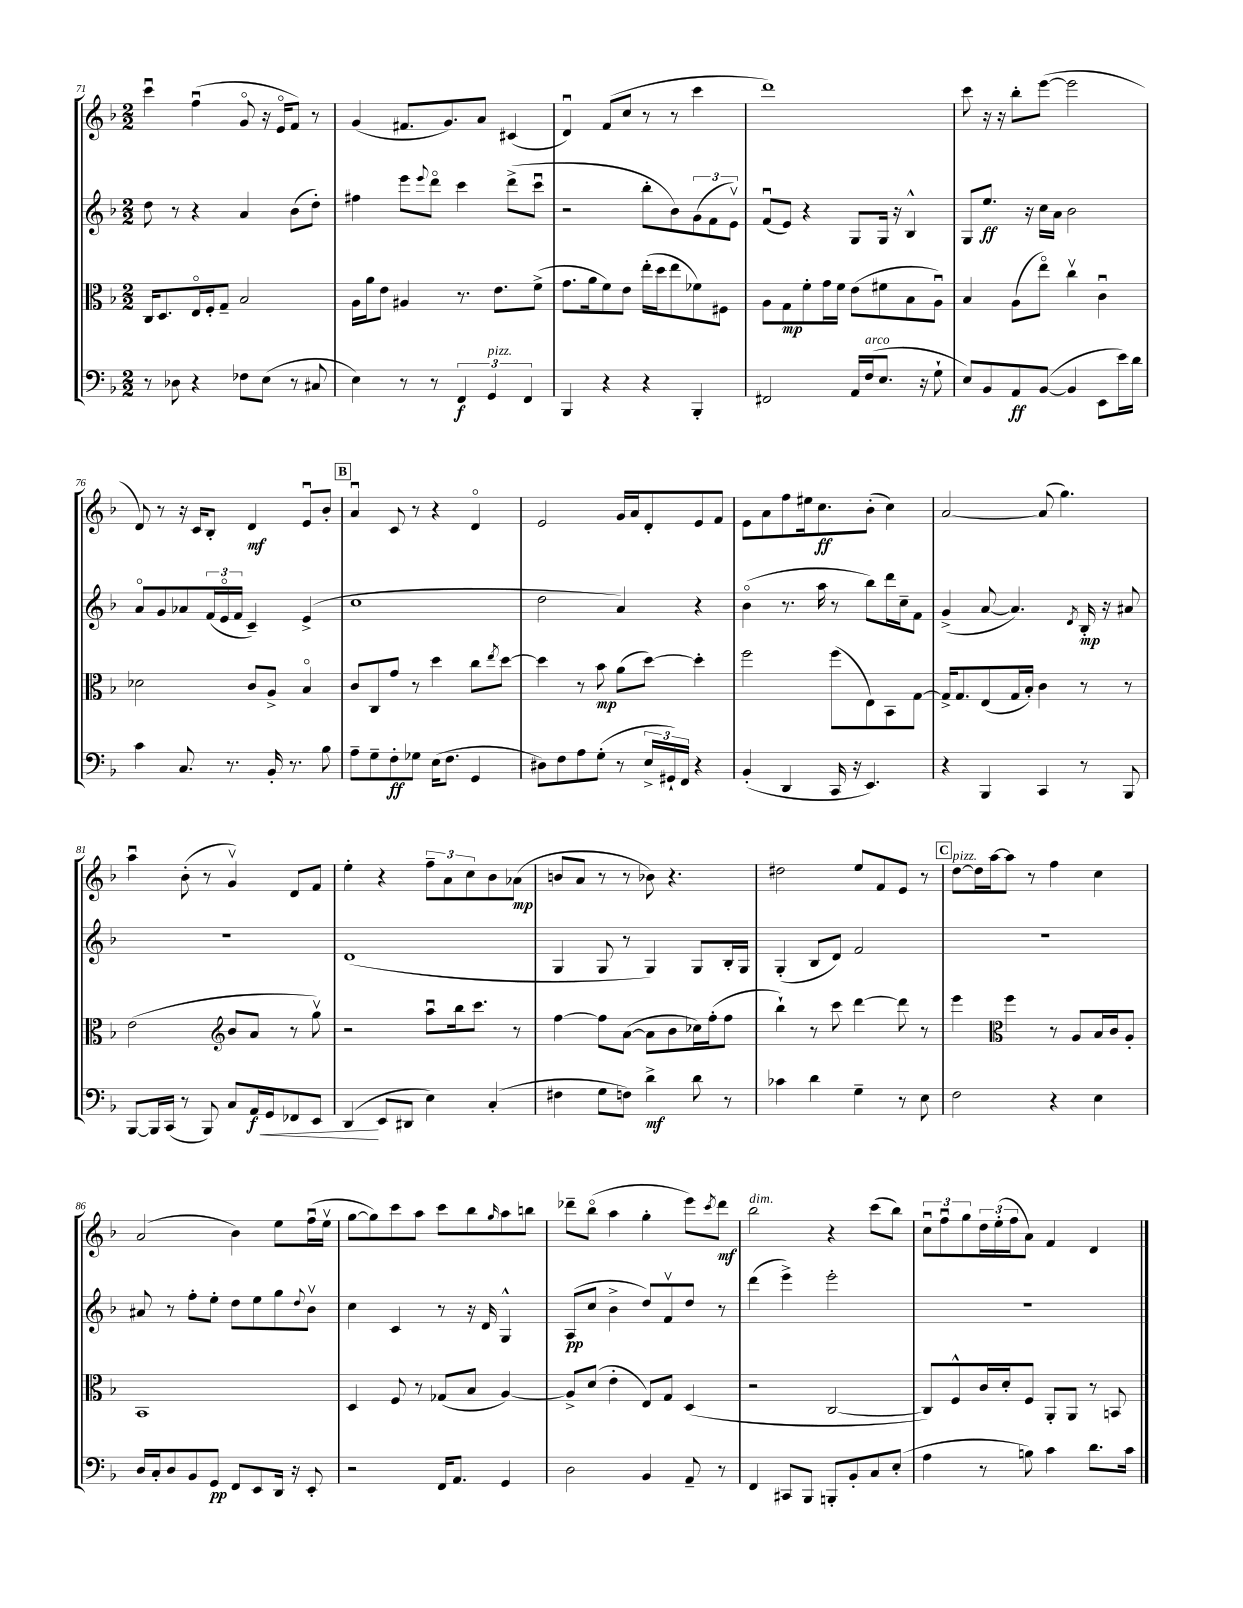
<<
\new StaffGroup <<
\new Staff = "s0" {
    \clef treble \key f \major \numericTimeSignature \time 2/2
    c'''4\downbow f''4\downbow( g'8\flageolet r16 e'16\flageolet f'8) r8 |
    g'4( fis'8. g'8.) a'8 cis'4( |
    d'4\downbow) f'8( c''8 r8 r8 c'''4 |
    d'''1) |
    c'''8 r16 r16 bes''8-. e'''8~( e'''2 |
    d'8) r8 r16 c'16 bes8-. d'4\mf e'8\downbow bes'8-. |
    \mark \markup { \box "B" } a'4\downbow c'8 r8 r4 d'4\flageolet |
    e'2 g'16 a'16 d'8-. e'8 f'8 |
    e'8 a'8 f''8 eis''16 c''8.\ff bes'8-.( c''4) |
    a'2~ a'8( g''4.) |
    a''4\downbow bes'8-.( r8 g'4\upbow) d'8 f'8 |
    e''4-. r4 \tuplet 3/2 { f''8-- a'8 c''8 } bes'8 aes'8\mp( |
    b'8 a'8 r8 r8 bes'8) r4. |
    dis''2 e''8 f'8 e'8 r8 |
    \mark \markup { \box "C" } d''8~^\markup { \italic "pizz." } d''16 a''16~ a''8 r8 f''4 c''4 |
    a'2( bes'4) e''8 f''16\downbow( e''16\upbow |
    g''8~ g''8) c'''8 a''8 c'''8 bes''8 \grace { g''16 } a''8 b''8 |
    des'''8-- bes''8\flageolet( a''4 g''4-. e'''8) \acciaccatura { c'''8 } des'''8\mf |
    bes''2^\markup { \italic "dim." } r4 c'''8( bes''8) |
    \tuplet 3/2 { c''8\downbow f''8\downbow g''8 } \tuplet 3/2 { d''16 e''16-.( f''16 } a'8) f'4 d'4 \bar "|." |
}
\new Staff = "s1" {
    \clef treble \key f \major \numericTimeSignature \time 2/2
    d''8 r8 r4 a'4 bes'8( d''8-.) |
    fis''4 e'''8 \appoggiatura { e'''8 } d'''8\flageolet c'''4 d'''8->( c'''8\downbow |
    r2 bes''8-. bes'8) \tuplet 3/2 { g'8( f'8 e'8\upbow) } |
    f'8\downbow( e'8) r4 g8 g16 r16 bes4-^ |
    g8 e''8.\ff r16 c''16 a'16 bes'2 |
    a'8\flageolet g'8 aes'8 \tuplet 3/2 { f'16( e'16\flageolet f'16 } c'4--) e'4->( |
    \mark \markup { \box "B" } c''1 |
    d''2 a'4) r4 |
    bes'4\flageolet( r8. a''16 r8 bes''8) d'''16 c''16-- f'8 |
    g'4->( a'8~ a'4.) \acciaccatura { d'8 } bes16-.\mp r16 ais'8 |
    R1 |
    d'1( |
    g4 g8 r8 g4) g8 bes16-. g16 |
    g4-.( bes8 d'8) f'2 |
    \mark \markup { \box "C" } R1 |
    ais'8 r8 f''8-. e''8-. d''8 e''8 g''8 \appoggiatura { d''8 } bes'8\upbow |
    c''4 c'4 r8 r16 d'16 g4-^ |
    a8\pp( c''8 bes'4-> d''8) f'8\upbow d''8 r8 |
    d'''4( e'''4->) e'''2-. |
    r1 \bar "|." |
}
\new Staff = "s2" {
    \clef alto \key f \major \numericTimeSignature \time 2/2
    c16 d8. e16\flageolet f16-. g8-- bes2 |
    a16 a'16 e'8 ais4 r8. e'8. f'8->( |
    g'8. a'16 f'8) e'8 e''16-.( d''16 e''8 fes'8) fis8 |
    a8 g8\mp f'8-. g'16 f'16 e'8( fis'8 bes8 a8\downbow) |
    bes4 a8( e''8\flageolet) c''4\upbow c'4\downbow |
    des'2 c'8 a8-> bes4\flageolet |
    \mark \markup { \box "B" } c'8 c8 g'8 r8 d''4 c''8 \acciaccatura { e''8 } d''8~ |
    d''4 r8 bes'8\mp a'8( d''8~) d''4-. |
    f''2 f''8( e8) bes,8 g8~ |
    g16-> g8. e8( g16 bes16-.) c'4 r8 r8 |
    e'2( \clef treble bes'8 a'8 r8 g''8\upbow) |
    r2 a''8\downbow bes''16 c'''8. r8 |
    f''4~ f''8 a'8~( a'8 bes'8 ces''16) f''16-.( f''8 |
    bes''4-!) r8 c'''8 d'''4~ d'''8 r8 |
    \mark \markup { \box "C" } e'''4 \clef alto f''4 r8 a8 bes16 c'16 a8-. |
    bes,1 |
    d4 f8 r8 ges8( bes8 a4~) |
    a8-> d'8( e'4-. e8) g8 d4( |
    r2 c2~ |
    c8) f8-^ c'16 d'16-. f8 a,8-. a,8 r8 b,8 \bar "|." |
}
\new Staff = "s3" {
    \clef bass \key f \major \numericTimeSignature \time 2/2
    r8 des8 r4 fes8 e8( r8 cis8 |
    e4) r8 r8 \tuplet 3/2 { f,4\f g,4^\markup { \italic "pizz." } f,4 } |
    bes,,4 r4 r4 bes,,4-. |
    fis,2 a,16 f16^\markup { \italic "arco" }( e8. r16 g8-! |
    e8) bes,8 a,8\ff bes,8~( bes,4 e,8 e'16) d'16 |
    c'4 c8. r8. bes,16-. r8. bes8 |
    \mark \markup { \box "B" } a8-- g8-- f8-.\ff ges8 e16( f8. g,4 |
    dis8) f8 a8 g8-.( r8 \tuplet 3/2 { e16-> gis,16-!) f,16 } r4 |
    bes,4-.( d,4 c,16 r16 e,4.) |
    r4 bes,,4 c,4 r8 bes,,8 |
    bes,,8~ bes,,16 c,16( r8 bes,,8) c8 a,16\f\< g,16 fes,8 e,8 |
    d,4\!( e,8 dis,8 e4) c4-.( |
    fis4 g8 f8) d'4->\mf d'8 r8 |
    ces'4 d'4 g4-- r8 e8 |
    \mark \markup { \box "C" } f2 r4 e4 |
    d16 c16-. d8 bes,8 g,8\pp f,8 e,8 d,16 r16 e,8-. |
    r2 f,16 a,8. g,4 |
    d2 bes,4 a,8-- r8 |
    f,4 cis,8 bes,,8 b,,8-. bes,8-. c8 e8-.( |
    a4 r8 b8) c'4 d'8. c'16 \bar "|." |
}
>>
>>
\layout { \context { \Score currentBarNumber = #71 } }
